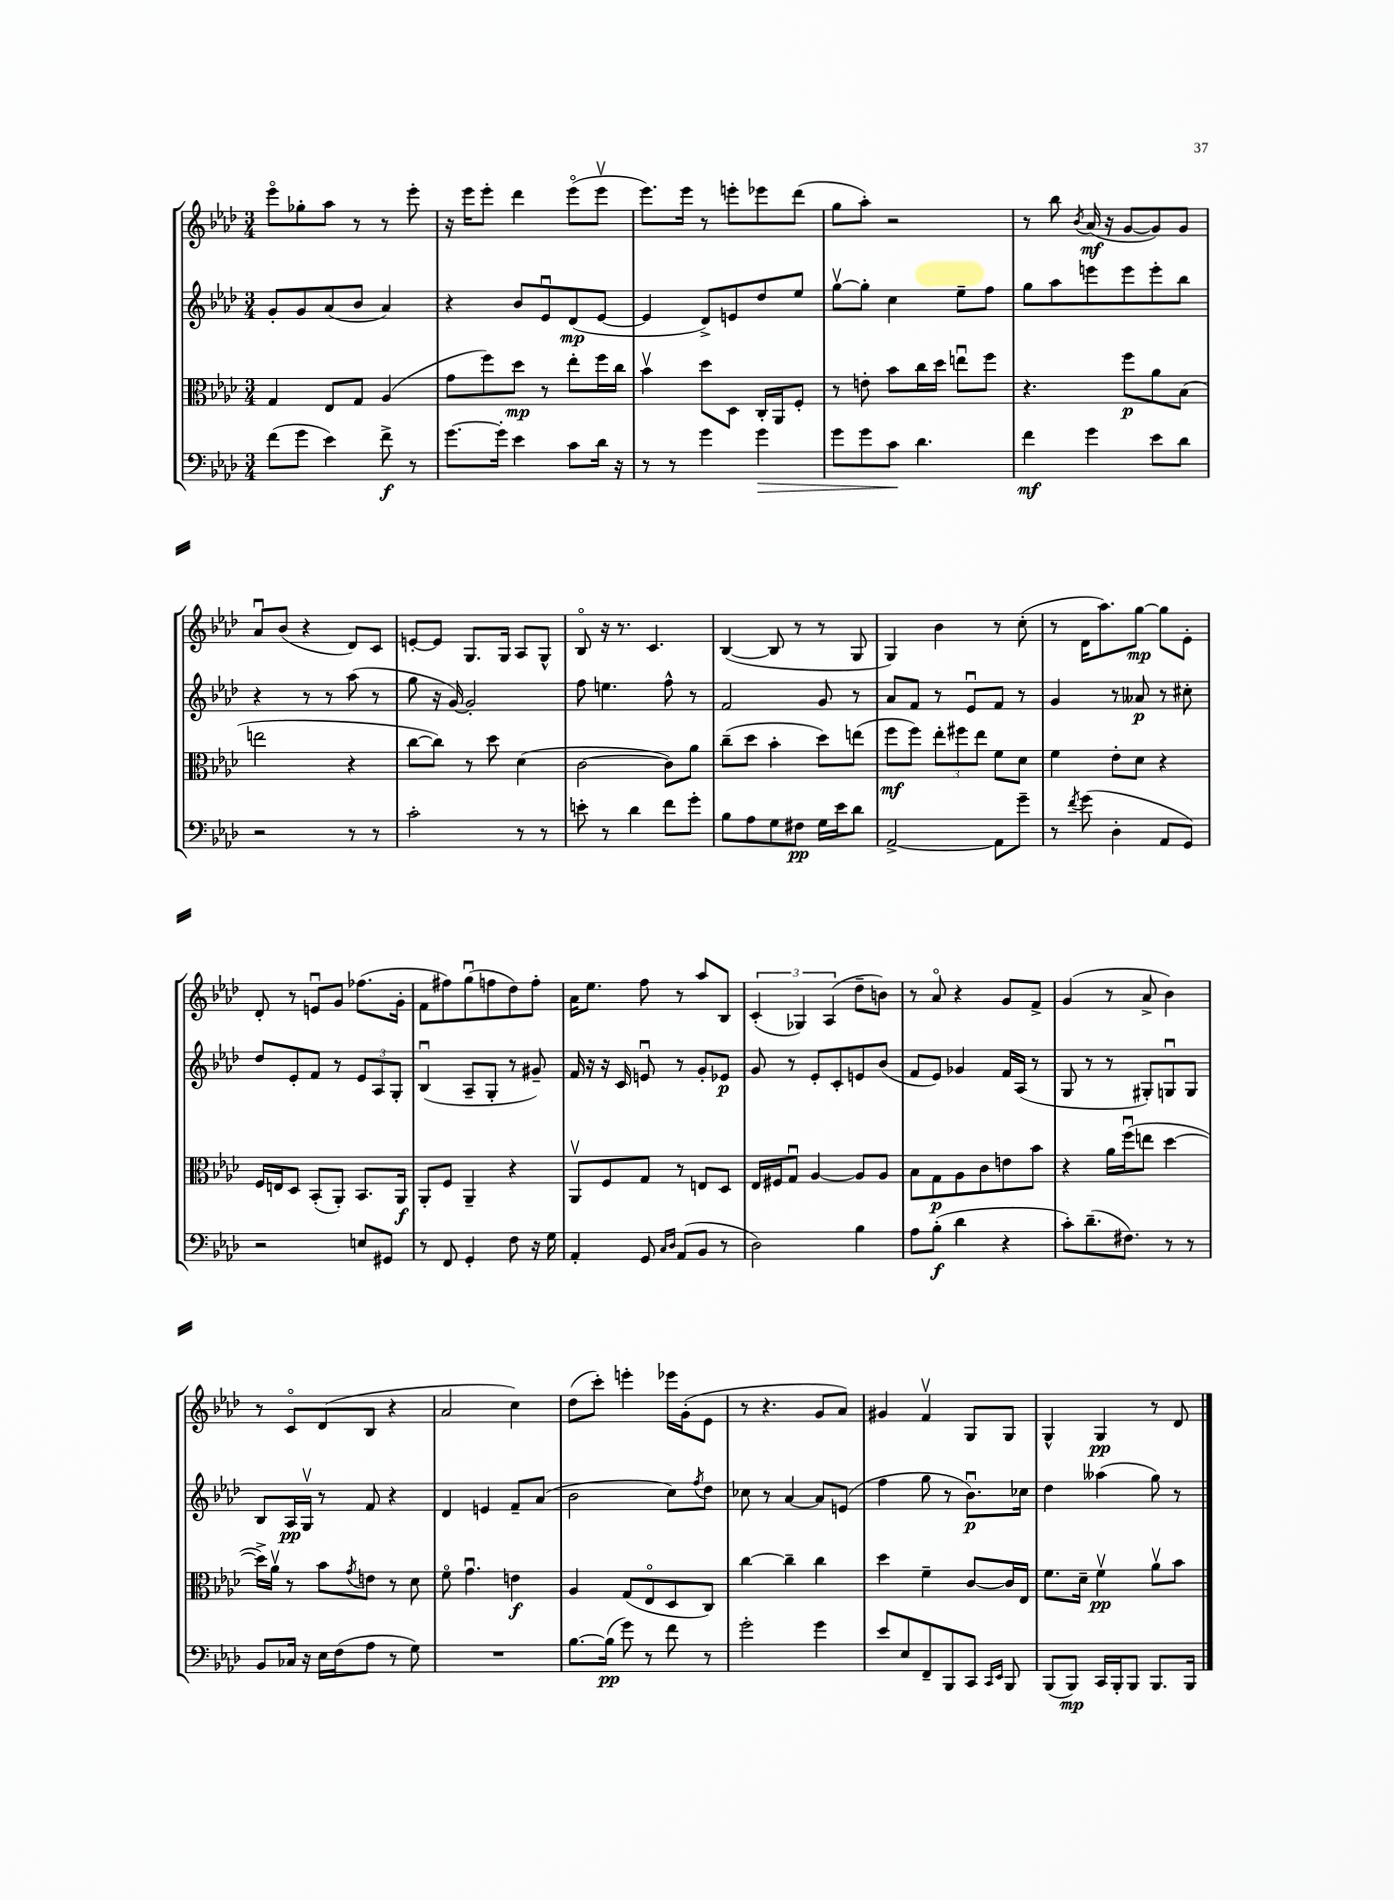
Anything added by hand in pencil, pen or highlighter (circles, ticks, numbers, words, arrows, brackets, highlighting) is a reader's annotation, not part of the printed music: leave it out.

**kern	**kern	**kern	**kern
*staff4	*staff3	*staff2	*staff1
*clefF4	*clefC3	*clefG2	*clefG2
*k[b-e-a-d-]	*k[b-e-a-d-]	*k[b-e-a-d-]	*k[b-e-a-d-]
*M3/4	*M3/4	*M3/4	*M3/4
(8f	4G	8g'	8eee-o
8g	.	8g	8gg-'
4e-)	8E-	(8a-	8aa-
.	8G	8b-	8r
8f^	(4A-	4a-)	8r
8r	.	.	8eee-'
=	=	=	=
[8.g	8g	4r	16r
.	.	.	16eee-
.	8ff)	.	8eee-'
16g']	.	.	.
4e-	8dd-	8b-	4ddd-
.	8r	8e-u	.
8c	8ee-'	(8d-	(8eee-o
16d-	16ff	[8e-	8eee-v
16r	16cc	.	.
=	=	=	=
8r	4b-v	4e-]	8.eee-)
8r	.	.	.
.	.	.	16eee-
4g	8dd-	8d-^)	8r
.	8D-	8e	8eee'
4g	16C'	8dd-	8eee-
.	16AA-	.	.
.	8F'	8ee-	(8ddd-
=	=	=	=
8g	8r	[8ggv	8gg
8g	8e'	8gg']	8aa-')
8c	8b-	4cc	2r
4.d-	16cc	.	.
.	16dd-	.	.
.	8eeu	8ee-~	.
.	8ff	8ff	.
=	=	=	=
4f	4.r	8gg	8r
.	.	8aa-	8bb-
.	.	.	8qb-
4g	.	8eee	(16a-
.	.	.	16r
.	8ff	8eee	[8g
8e-	8a-	8eee'	8g])
8d-	(8B-	8bb-	8g
=	=	=	=
2r	2ee	4r	8a-u
.	.	.	(8b-
.	.	8r	4r
.	.	8r	.
8r	4r	(8aa-	8d-)
8r	.	8r	8c
=	=	=	=
2c'	[8cc	8gg	[8e'
.	8cc])	16r	8e]
.	.	[16g)	.
.	8r	2g']	8.G
.	8dd-	.	.
.	.	.	16G
8r	(4d-	.	8A-
8r	.	.	8G^^
=	=	=	=
8e'	[2c	8ff	8B-o
8r	.	4.ee	16r
.	.	.	8.r
4d-	.	.	.
.	.	.	4.c
8f	8c])	8ff^^	.
8g'	8a-	8r	.
=	=	=	=
8B-	(8cc~	2f	([4B-
8A-	8dd-	.	.
8G	4b-'	.	8B-]
8F#	.	.	8r
16G	8dd-)	8g	8r
16e-	.	.	.
8d-	(8ee	8r	8G
=	=	=	=
[2AA-^	8ff	8a-	4G)
.	8ff)	8f	.
.	12ee-'	8r	4b-
.	12ff#	.	.
.	.	8e-u	.
.	12ee-	.	.
8AA-]	8f	8f	8r
8g~	8d-	8r	(8cc'
=	=	=	=
8r	4f	4g	8r
8qf	.	.	.
(8g	.	.	16d-
.	.	.	8.aa-)
4D-'	8e-'	8r	.
.	8d-	8a--	[8gg
8AA-	4r	8r	8gg]
8GG)	.	8cc#'	8e-'
=	=	=	=
2r	16F	8dd-	8d-'
.	16E	.	.
.	8D-	8e-'	8r
.	(8BB-'	8f	8eu
.	8AA-')	8r	8g
8E	8.BB-	12e-	(8.ff-
.	.	12A-	.
8GG#	.	.	.
.	.	12G'	.
.	16AA-	.	16g'
=	=	=	=
8r	8AA-'	(4B-u	8f
8FF	8F	.	8ff#)
4GG'	4AA-~	8A-~	(8ggu
.	.	8G'	8ff
8F	4r	8r	8dd-)
16r	.	8g#~)	8ff'
16G	.	.	.
=	=	=	=
4AA-'	8AA-v	16f	16a-
.	.	16r	8.ee-
.	8F	16r	.
.	.	16c	.
8GG	8G	8eu	8ff
16qqC	.	.	.
16qqD-	.	.	.
(8AA-	8r	8r	8r
8BB-	8E	8g'	8aa-
8r	8D-	8e-	8B-
=	=	=	=
2D-)	16E-	8g	(6c'
.	16F#	.	.
.	8Gu	8r	.
.	.	.	6G-)
.	[4A-	8e-'	.
.	.	.	(6A-
.	.	8c'	.
4B-	8A-]	8e	8dd-~
.	8A-	(8b-	8b)
=	=	=	=
8A-	8B-	8f	8r
(8B-'	8G	8e-)	8a-o
4d-	8A-	4g-	4r
.	8c	.	.
4r	8e	16f	8g
.	.	(16A-	.
.	8b-	8r	8f^
=	=	=	=
8c')	4r	8G	(4g
(8.d-~	.	8r	.
.	16a-	8r	8r
8.F#)	(16ffu	.	.
.	8ee	8G#')	8a-^
8r	[4dd-	8Gu	4b-)
8r	.	8G	.
=	=	=	=
8BB-	16dd-^])	8B-	8r
.	16a-v	.	.
16C-	8r	16A-	8co
16r	.	16Gv	.
16E-	8b-	8r	(8d-
(16F	.	.	.
.	8qg	.	.
8A-	8e	8f	8B-
8r	8r	4r	4r
8G)	8d-	.	.
=	=	=	=
2.r	8fo	4d-	2a-
.	4.gu	.	.
.	.	4e	.
.	4e	8f~	4cc)
.	.	(8a-	.
=	=	=	=
[8.B-	4A-	2b-	(8dd-
.	.	.	8ccc')
(16B-]	.	.	.
8g)	(8G	.	4eee'
8r	8E-o	.	.
8f	8D-	8cc)	16eee-
.	.	.	(16g'
.	.	8qff	.
8r	8C)	8dd-	8e-
=	=	=	=
2g'	[4cc	8cc-	8r
.	.	8r	4.r
.	4cc~]	[4a-	.
4g	4cc	8a-]	8g
.	.	(8e	8a-)
=	=	=	=
8e-	4dd-	4ff	4g#
8E-	.	.	.
8FF~	4f~	8gg	4fv
8BBB-	.	8r	.
8CC	[8c	8.b-u)	8G
16qqCC	.	.	.
16qqEE-	.	.	.
8BBB-	16c]	.	8G
.	16E-	16cc-	.
=	=	=	=
(8BBB-	8.f	4dd-	4G^^
8BBB-)	.	.	.
.	16d-~	.	.
16CC	4fv	(4aa--	4G
16BBB-'	.	.	.
8BBB-	.	.	.
8.BBB-	8a-v	8gg)	8r
.	8b-	8r	8d-
16BBB-	.	.	.
==	==	==	==
*-	*-	*-	*-
